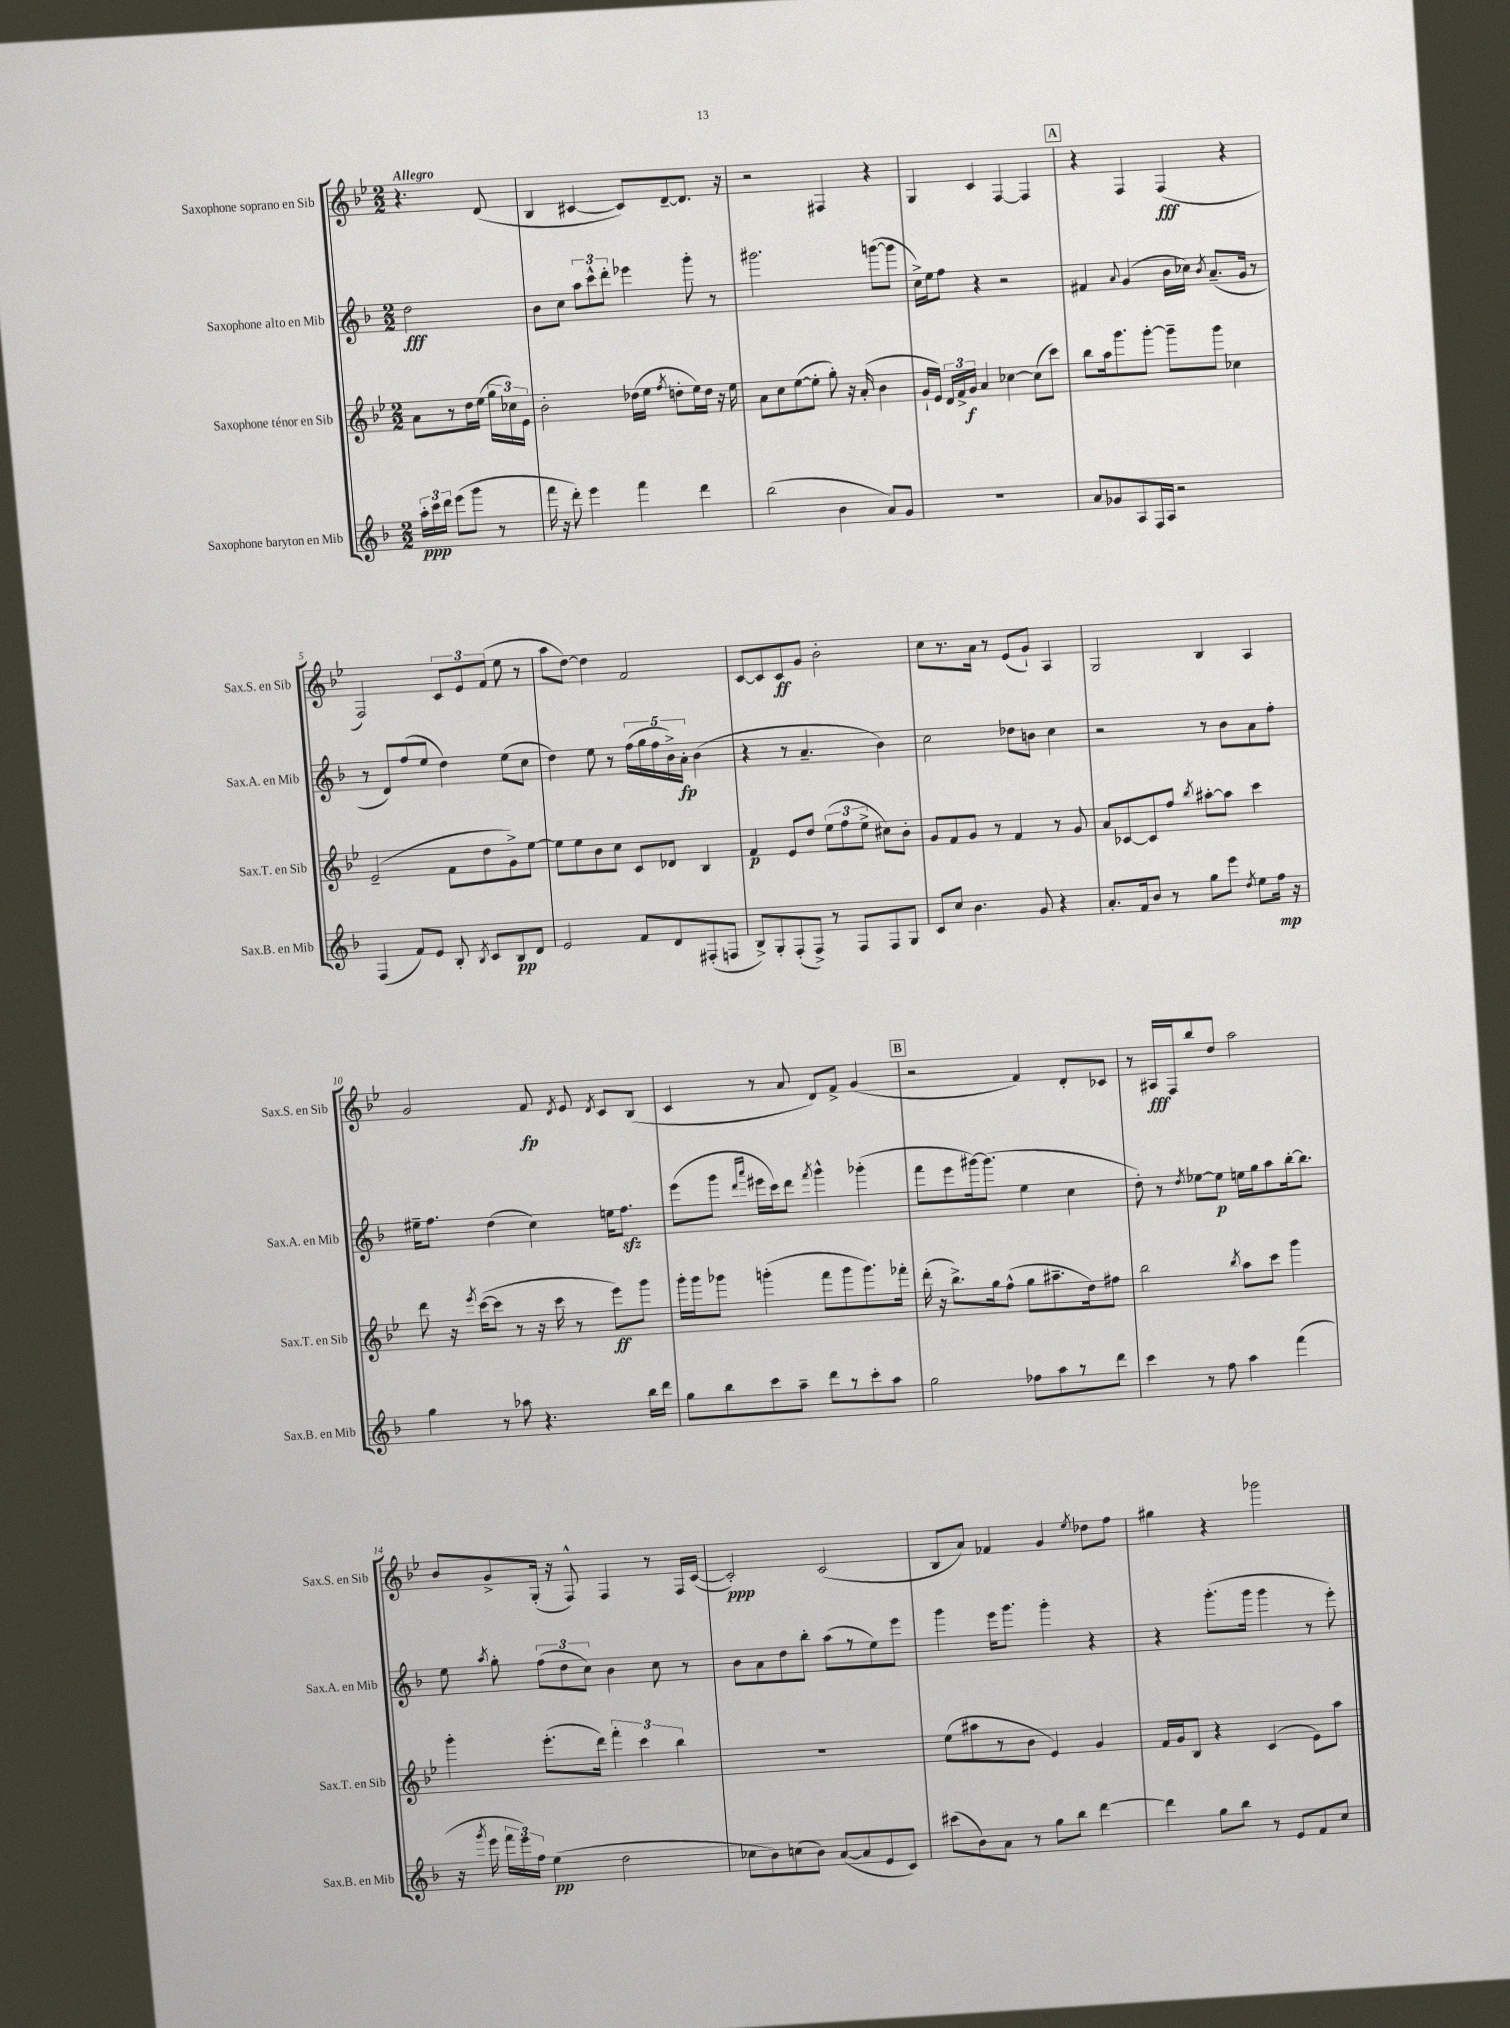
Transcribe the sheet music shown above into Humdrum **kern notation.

**kern	**kern	**kern	**kern
*staff4	*staff3	*staff2	*staff1
*clefG2	*clefG2	*clefG2	*clefG2
*k[b-]	*k[b-e-]	*k[b-]	*k[b-e-]
*M2/2	*M2/2	*M2/2	*M2/2
24aa'\LL	8a\L	2dd\	4.r
24ccc\	.	.	.
24ddd\JJ	.	.	.
(8eee\L	8r	.	.
8ggg\J	16dd\L	.	.
.	(16ee-\JJ	.	.
8r	24gg\LL	.	(8d/
.	24cc-\)	.	.
.	24e-\JJ	.	.
=	=	=	=
16fff\	2b-'\	8b-\L	4B-/
16r	.	.	.
8ddd'\)	.	8cc\J	.
4eee\	.	12aa\L	[4c#/
.	.	12ccc^^\	.
.	.	12ddd'\J	.
4fff\	(16dd-\LL	4eee-\	8c#/]L)
.	16ee-\JJ	.	.
.	8qff/	.	.
.	8dd'\L	.	[8d~/
4ddd\	16ee-\L)	8ggg'\	8.d/]J
.	16dd\JJ	.	.
.	16r	8r	.
.	16ee-\	.	16r
=	=	=	=
(2bb-\	8a\L	2.ggg#\	2r
.	8cc\	.	.
.	([8ee-\	.	.
.	8ee-'\]J	.	.
4b-\	8gg'\)	.	4F#/
.	16r	.	.
.	(16a'/	.	.
8a/L)	4b-\	([8ggg\L	4r
8g/J	.	8ggg\]J	.
=	=	=	=
1r	16g`/LL	16cc^\LL)	4G/
.	16e-/JJ)	16ee\J	.
.	24d/LL	8ff\J	.
.	24f^/	.	.
.	24g/JJ	.	.
.	4a/	4r	4c/
.	[4cc-\	2r	[4F/
.	(8cc-\]L	.	4F/]
.	8ccc\J)	.	.
=	=	=	=
8a/L	8bb-\L	4f#/	4r
8g-/	16aa\k	.	.
.	8.ggg\	.	.
.	.	8qqa/	.
8A/	.	(4g/	4F/
16F/L	[8ggg'\J	.	.
16A/JJ	.	.	.
2r	8ggg~\]L	16b-\LL	(4F/
.	.	16cc-\JJ)	.
.	.	8qb-/	.
.	8ggg\J	(8.a~/L	.
.	4cc-\	.	4r
.	.	16g/Jk	.
.	.	8r	.
=	=	=	=
(4F/	(2e-~/	8r	2F/)
.	.	8d/L)	.
8f/L)	.	(8ff/	.
8e/J	.	8ee/J	.
8B-'/	8f\L	4dd\)	12c/L
.	.	.	12e-/
8qB-/	.	.	.
8c/L	8dd\	.	.
.	.	.	(12f/J
8B-/	8g^\)	(8ee\L	8ee-\
8d/J	[8ee-\J	8cc\J	8r
=	=	=	=
2e/	8ee-\]L	4dd\)	8aa\L
.	8ee-\	.	[8dd\J)
.	8b-\	8ee\	4dd\]
.	8cc\J	8r	.
8f/L	8c/L	(20ff\LL	2f/
.	.	20gg\	.
.	.	20ff\	.
8d/	8d-/J	.	.
.	.	20b-^\)	.
.	.	20a'\JJ	.
(8F#'/	4B-/	(4b-\	.
8F/J	.	.	.
=	=	=	=
8B-^/L)	4f/	4r	[8c/L
8G'/	.	.	8c/]
(8F'/	8e-/L	8r	8c/
8F^/J)	8dd/J	4.a~/	8g/J
8r	(12ee-\L	.	2b-'\
.	12ff\	.	.
8F/L	.	.	.
.	12ee-^\J	.	.
8F/	8cc#\L)	4b-\)	.
8G/J	8b-'\J	.	.
=	=	=	=
8c/L	8g/L	2cc\	8cc\L
8cc/J	8f/	.	8.r
4.b-\	8g/J	.	.
.	.	.	16a\Jk
.	8r	.	8r
.	4f/	8dd-\L	(8e-/L
8g/	.	8b\J	8g`/J)
4r	8r	4cc\	4A/
.	8g/	.	.
=	=	=	=
8.a'/L	8a/L	2r	2G/
.	[8c-/	.	.
16f/k	.	.	.
8b-/J	8c-/]	.	.
8r	8ff/J	.	.
.	8qbb-/	.	.
8gg\L	[8aa#'\L	8r	4B-/
8eee\J	8aa#\]J	8b-\L	.
8qdd/	.	.	.
8ee\L	4ccc\	8a\	4A/
16ff\Jk	.	8ff'\J	.
16r	.	.	.
=	=	=	=
4gg\	8ddd\	16ee#~\LK	2g/
.	.	8.ff\J	.
.	16r	.	.
.	8qeee-/	.	.
.	([16ccc\LK	.	.
8r	8ccc\]J	(4dd\	.
8aa-\	8r	.	.
4.r	16r	4cc\)	8f/
.	16ccc\	.	.
.	.	.	8qd/
.	8r	.	8e-/
.	.	.	8qd/
.	8eee-\L)	16ee\LK	8c/L
.	.	8.ff\J	.
16bb-\LL	8ggg\J	.	(8B-/J
16ddd\JJ	.	.	.
=	=	=	=
8gg\L	16ggg'\LL	(8eee\L	4c/
.	16ggg\J	.	.
8bb-\	8ggg-\J	8ggg\J	.
.	.	16qqddd/LL	.
.	.	16qqaaa/JJ	.
8ccc\	(4ggg'\	16eee#\LL	8r
.	.	16ccc\J)	.
8aa~\J	.	8ddd\J	8a/
.	.	8qfff/	.
8ddd\L	8fff\L	4ggg^^\	8d/L)
8r	8ggg\	.	8f^/J
8ccc'\	8.ggg\)	(4ggg-'\	(4g/
8aa\J	.	.	.
.	16fff-'\Jk	.	.
=	=	=	=
2gg\	(16ddd'\	8fff\L	2r
.	16r	.	.
.	8.bb-^\L)	8eee\	.
.	.	[16ggg#\k)	.
.	16gg\k	(8.ggg#\]J	.
.	(8ff^^\J	.	.
8ff-\L	8gg\L	4ee\	4f/)
8aa\	8.aa#~\	.	.
8r	.	4cc\	8d'/L
.	16dd\k)	.	.
8ddd\J	8ff#\J	.	8c-/J
=	=	=	=
4ccc\	2bb-\	8dd'\)	8r
.	.	8r	16A#/LL
.	.	.	16F/J
.	.	8qdd/	.
8r	.	[8ee-\L	8bb-/
8ff\	.	8ee-\]J	8dd/J
.	8qbb-/	.	.
4aa\	8aa\L	16ee\LL	2aa\
.	.	16gg\J	.
.	8ccc\J	8aa\	.
(4fff\	4ggg\	[16bb-'\k	.
.	.	8.bb-\]J	.
=	=	=	=
16r	4ggg'\	8ee\	8b-/L
8qggg/	.	.	.
16eee\	.	.	.
.	.	8qaa/	.
24fff\LL	.	8gg'\	8g^/
24eee\)	.	.	.
24ff\JJ	.	.	.
(4ee\	(8.eee-'\L	(12ff\L	(16G'/Jk
.	.	.	16r
.	.	12dd\	.
.	.	.	8F^^/)
.	.	12cc\J)	.
.	16ddd\Jk)	.	.
2dd\	6fff'\	4b-\	4F/
.	6ccc\	.	.
.	.	8cc\	8r
.	6bb-\	.	.
.	.	8r	16F/LL
.	.	.	([16c/JJ
=	=	=	=
8cc-\L	1r	8b-\L	2c'/])
8b-\)	.	8a\	.
(8cc\	.	8dd\	.
8b-\J)	.	8bb-'\J	.
([8a/L	.	(8aa\L	(2c/
8a/]	.	8r	.
8e/	.	8ee\)	.
8c/J)	.	8eee\J	.
=	=	=	=
(8ccc#\L	(8ee-\L	4ggg\	8B-/L
8b-\)	8aa#\	.	8a/J)
8a\J	8r	16eee\LK	4f-/
.	.	8.ggg\J	.
8r	8b-\J	.	.
8gg\L	4e-/)	4ggg'\	4g/
8bb-\J	.	.	.
.	.	.	8qee-/
[4ddd\	4g/	4r	8dd-\L
.	.	.	8ff\J
=	=	=	=
4ddd\]	16f/LL	4r	4gg#\
.	16g/J	.	.
.	8B-/J	.	.
8gg\L	4r	(8.ggg'\L	4r
8bb-\J	.	.	.
.	.	16ggg\Jk	.
8r	(4c/	4ggg\	2ggg-\
8e/L	.	.	.
8f/	8e-\L)	8r	.
8cc/J	8aa\J	8eee'\)	.
==	==	==	==
*-	*-	*-	*-
